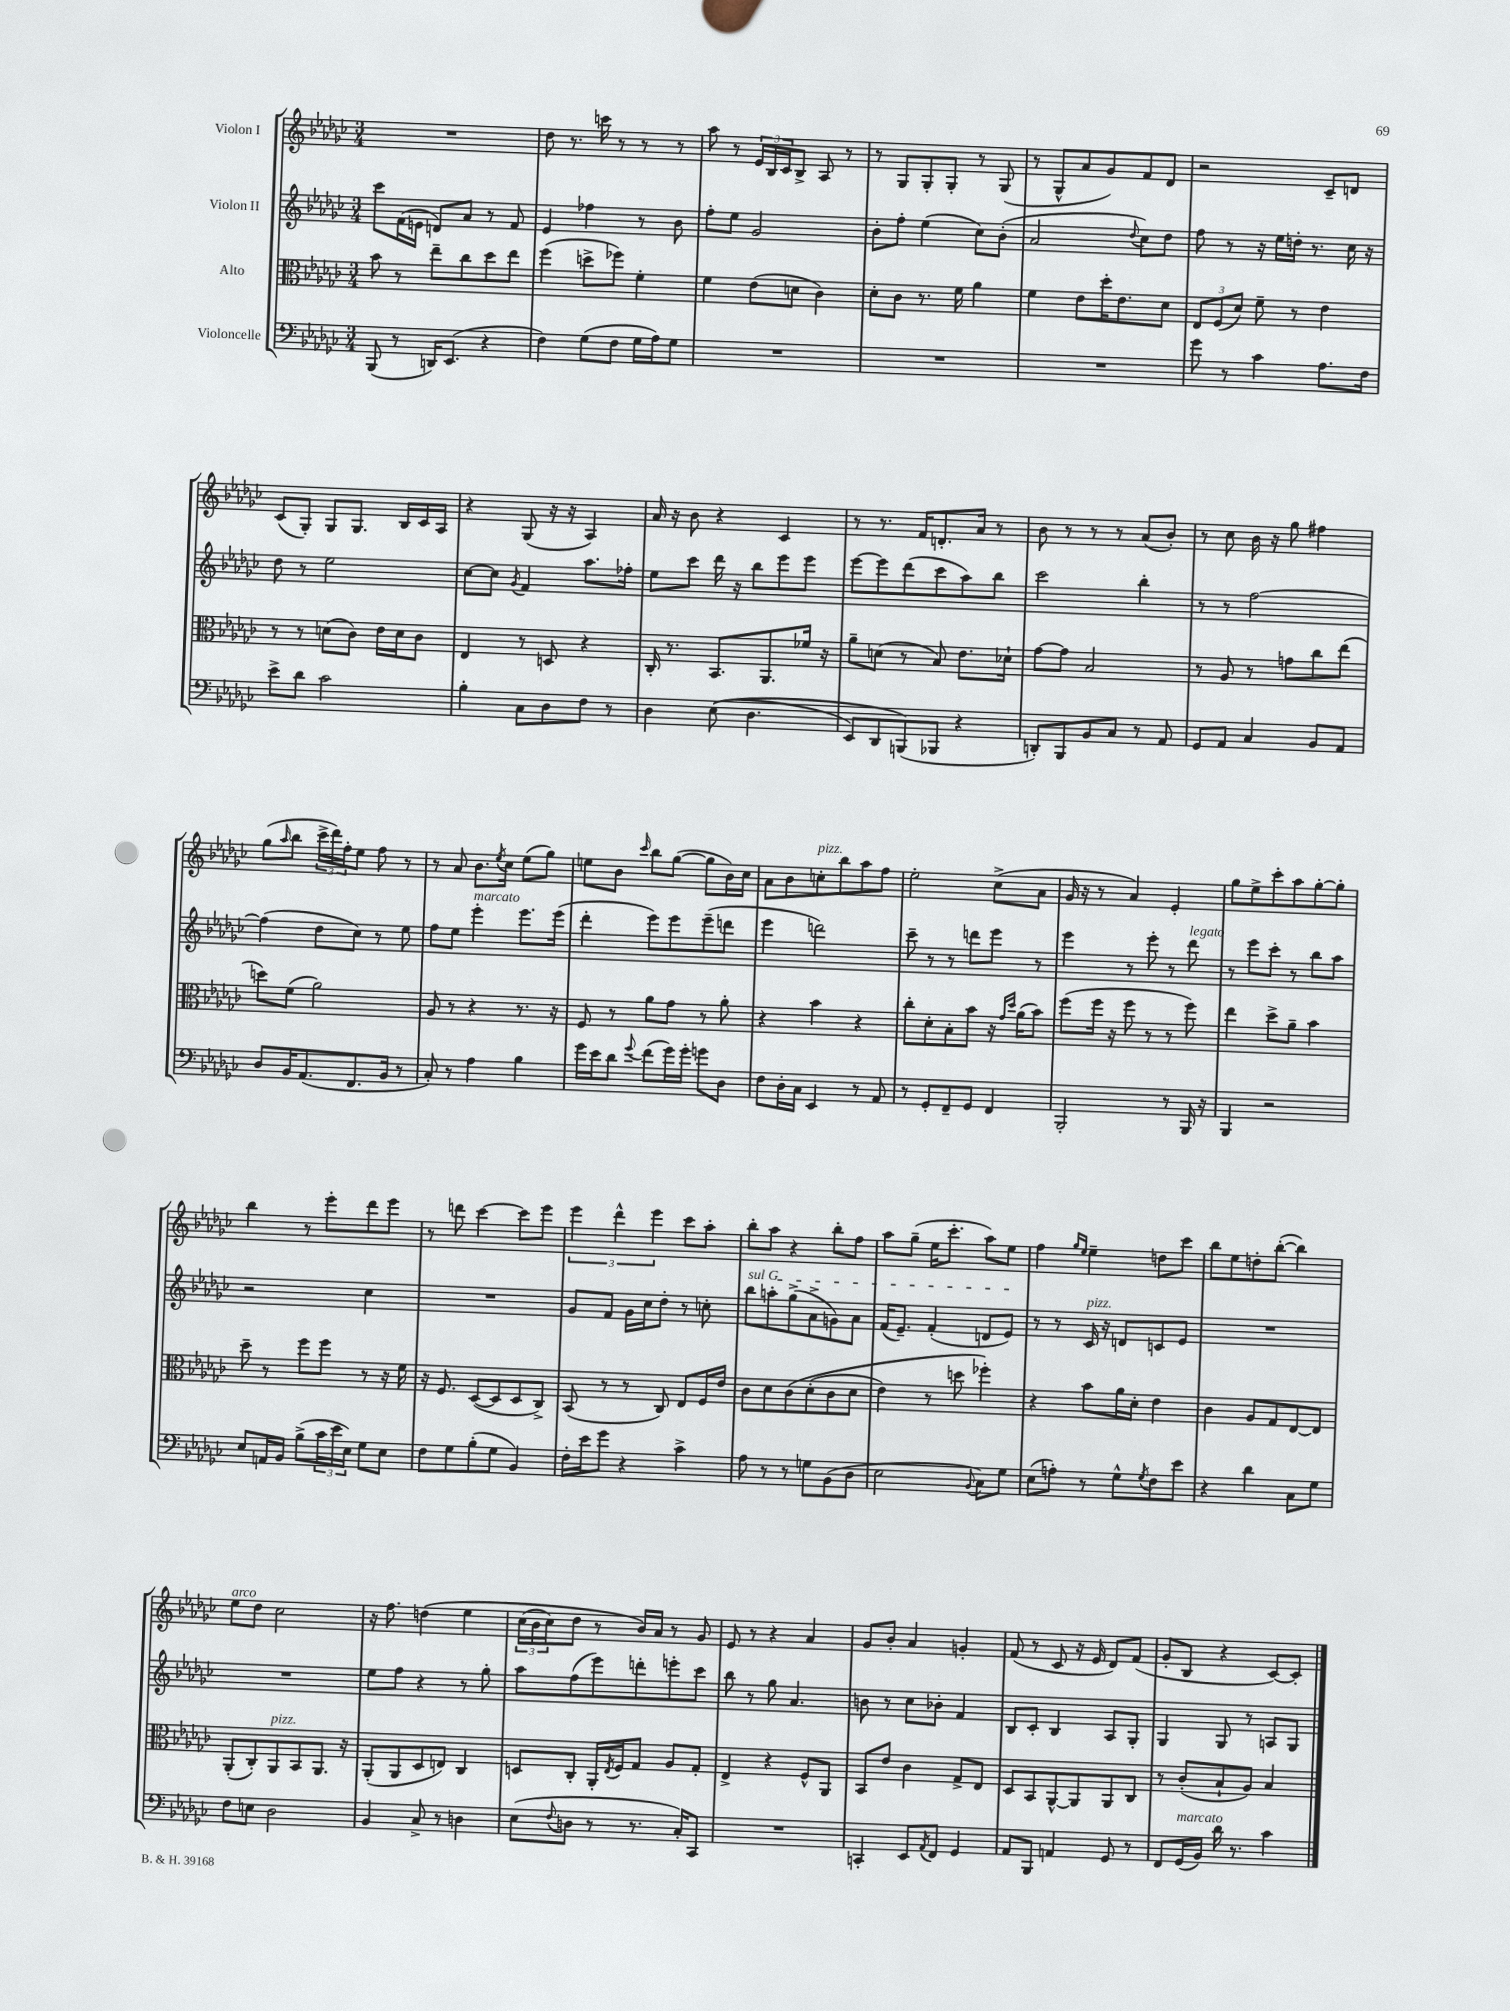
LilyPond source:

<<
\new StaffGroup <<
\new Staff = "s0" \with { instrumentName = "Violon I" } {
    \clef treble \key ges \major \numericTimeSignature \time 3/4
    R2. |
    des''8 r8. c'''16 r8 r8 r8 |
    aes''8 r8 \tuplet 3/2 { ees'16 bes16 ces'16 } bes8-> aes8 r8 |
    r8 ges8 ges8-. ges8-. r8 ges8( |
    r8 ges8-^ aes'8 ges'8) f'8 des'8 |
    r2 ces'8-- d'8 |
    ces'8( ges8-.) ges8 ges8. bes16 ces'16 aes16 |
    r4 ges8( r16 r16 aes4) |
    aes'16 r16 bes'8 r4 ces'4 |
    r8 r8. f'16 d'8.-. aes'16 r8 |
    bes'8 r8 r8 r8 aes'8( bes'8-.) |
    r8 ces''8 bes'16 r16 ges''8 fis''4 |
    ges''8( \grace { aes''16 } bes''8 \tuplet 3/2 { ces'''16-> des'''16) f''16-. } ees''8 f''8 r8 |
    r8 aes'8 bes'8. \acciaccatura { ees''8 } ces''16 ees''8( ges''8) |
    e''8 bes'8 \grace { ces'''16 } bes''8 ges''8~( ges''8 bes'16) ces''16 |
    aes'8 bes'8 c''8-.^\markup { \italic "pizz." } bes''8 aes''8 f''8 |
    ees''2-. ces''8->( aes'8 |
    ges'16 r16 r8 aes'4) ees'4-. |
    ges''8 ees''8-> ces'''8-. aes''8 ges''8~-. ges''8-. |
    bes''4 r8 ees'''8-. des'''8 ees'''8 |
    r8 d'''8 ces'''4~ ces'''8 ees'''8 |
    \tuplet 3/2 { ees'''4 des'''4-^ ees'''4 } ces'''8 aes''8-. |
    bes''8-. aes''8 r4 bes''8-. f''8 |
    aes''8 ges''8--( ees''16 ces'''8.-. aes''8) ees''8 |
    f''4 \grace { ges''16 ees''16 } ees''4-- d''8 ces'''8 |
    bes''8 ees''8 d''8-. bes''8~-.( bes''4) |
    ees''8^\markup { \italic "arco" } des''8 ces''2 |
    r16 f''8. d''4\( ees''4 |
    \tuplet 3/2 { ces''16( bes'16 ces''16) } des''8 r8 bes'16\) aes'16 r8 ges'8 |
    ees'8 r8 r4 aes'4 |
    ges'8 bes'8-. aes'4 g'4-. |
    f'8( r8 ces'8 r16 ees'16 des'8) f'8( |
    ges'8-. bes8 r4 ces'8~) ces'8-. \bar "|." |
}
\new Staff = "s1" \with { instrumentName = "Violon II" } {
    \clef treble \key ges \major \numericTimeSignature \time 3/4
    ces'''8 f'16( e'16 d'8) aes'8 r8 f'8 |
    ees'4 fes''4 r8 bes'8 |
    f''8-. ees''8 ges'2 |
    bes'8-. f''8-. ees''4( ces''8) bes'8-.( |
    aes'2 \appoggiatura { des''8 } ces''8) des''8 |
    f''8 r8 r16 ees''16 d''16-. r8. ces''16 r16 |
    des''8 r8 ees''2 |
    ces''8~ ces''8 \acciaccatura { ges'8 } f'4 aes''8. fes''16-. |
    ees''8 ces'''8 des'''16 r16 bes''8 ees'''8 ees'''8 |
    ees'''8~ ees'''8 des'''8( ces'''8 aes''8) bes''8 |
    ces'''2 bes''4-. |
    r8 r8 f''2~ |
    f''4( des''8 ces''8) r8 ees''8 |
    f''8 ees''8 ees'''4-.^\markup { \italic "marcato" } ees'''8. ees'''16( |
    des'''4-. ees'''8) ees'''8 ees'''8--( d'''8 |
    ees'''4 d'''2) |
    ces'''8-- r8 r8 d'''8 ees'''8 r8 |
    ees'''4 r8 ees'''8-. r8 des'''8^\markup { \italic "legato" } |
    r8 ees'''8 ces'''8-. r8 bes''8 aes''8 |
    r2 ces''4 |
    R2. |
    ges'8 f'8 ges'16 ces''16 des''8-. r8 c''8-. |
    \once \override TextSpanner.bound-details.left.text = \markup { \italic "sul G" } bes''8\startTextSpan a''8-. ges''8->( aes'8-> g'8) aes'8 |
    f'16( ees'8.--) f'4-.( d'8 ees'8\stopTextSpan) |
    r8 r8 ces'16^\markup { \italic "pizz." } r16 d'8 c'8 ees'8 |
    R2. |
    R2. |
    ees''8 f''8 r4 r8 ges''8-. |
    aes''8 f''8( ees'''8) d'''8-. e'''8-. ces'''8 |
    bes''8 r8 ges''8 aes'4. |
    b'8 r8 ces''8 bes'8-. f'4 |
    bes8 ces'8-. bes4 aes8 ges8-. |
    ges4 ges8 r8 a8 ges8 \bar "|." |
}
\new Staff = "s2" \with { instrumentName = "Alto" } {
    \clef alto \key ges \major \numericTimeSignature \time 3/4
    bes'8 r8 ees''8-- ces''8 des''8 ees''8 |
    f''4( d''8-> fes''8) f'4-. |
    f'4 ees'8( d'8 ces'4) |
    des'8-. ces'8 r8. f'16 aes'4 |
    f'4 ees'8 des''16-. ees'8. des'8 |
    \tuplet 3/2 { ees8 f8( des'8) } f'8-- r8 ees'4 |
    r8 r8 d'8( ces'8) ees'16 d'16 ces'8 |
    ees4 r8 d8 r4 |
    ces16-. r8. bes,8. aes,8. fes'16 r16 |
    aes'8-- d'8( r8 bes8) ees'8. des'16-! |
    ges'8~ ges'8 bes2 |
    r8 aes8 r8 g'8 ces''8 ees''8( |
    d''8) f'8( aes'2) |
    aes8 r8 r4 r8. r16 |
    f8 r8 aes'8 ges'8 r8 aes'8-. |
    r4 bes'4 r4 |
    ces''8-. des'8-. bes8-. bes'8 r16 \grace { ges'16 des''16 } aes'16( bes'8) |
    f''8( f''16 r16 f''8 r8 r8 f''8) |
    ees''4 des''8-> aes'8-- bes'4 |
    des''8-- r8 f''8 f''8 r8 r16 f'16 |
    r16 f8. des8~( des8 des8 ces8->) |
    bes,8( r8 r8 ces8) ees8 f16 ees'16 |
    ces'8 des'8 ces'8\( des'8-.( ces'8 des'8 |
    ees'4) r8 d''8 fes''4-.\) |
    r4 bes'8 aes'16 des'16-. ees'4 |
    ces'4 aes8 ges8 ees8~ ees8 |
    aes,8-.( ces8-.) aes,8^\markup { \italic "pizz." } bes,8 aes,8. r16 |
    aes,8-.( aes,8 des8 e8) ces4 |
    d8 ces8-. aes,16-. \acciaccatura { ees8 } f16 ges8 aes8 ges8-. |
    ees4-> r4 f8-^ aes,8 |
    bes,8 ees'8 ces'4 ges8-> ees8 |
    des8 bes,8 aes,8~-^ aes,8 aes,8 ces8 |
    r8 ces'8-.( bes8-! aes8) bes4 \bar "|." |
}
\new Staff = "s3" \with { instrumentName = "Violoncelle" } {
    \clef bass \key ges \major \numericTimeSignature \time 3/4
    bes,,8( r8 d,16) ees,8.( r4 |
    f4) ges8( f8 ges16 aes16) ges8 |
    R2. |
    R2. |
    R2. |
    ges'8 r8 ces'4 aes8. f16 |
    ees'8-> des'8 ces'2 |
    bes4-. ces8 des8 f8 r8 |
    des4 ees8(\( des4. |
    ees,8) des,8 b,,8(\) bes,,8 r4 |
    d,8-.) bes,,8 bes,8 ces8 r8 aes,8 |
    ges,8 aes,8 ces4 bes,8 aes,8 |
    des8 bes,16 aes,8.( f,8. bes,16 r8 |
    ces8-.) r8 aes4 bes4 |
    ges'16 ees'16 des'8 \appoggiatura { ges'8 } f'8( ges'16) ges'16-. g'8 des8 |
    f8 des16-. ces16 ees,4 r8 aes,8 |
    r8 ges,8-. f,8-- ges,8 f,4 |
    bes,,2-. r8 bes,,16 r16 |
    bes,,4 r2 |
    ees8 a,16 bes,16 bes8->( \tuplet 3/2 { ces'16 ees'16 ees16) } ges8 ees8 |
    f8 ges8 bes8-.( ges8 bes,4) |
    f16-. ees'16 ges'8 r4 ces'4-> |
    aes8 r8 r8 g8 bes,8( des8 |
    ees2 \appoggiatura { bes,8 } ces8) ges8 |
    ees8( a8-.) r8 ges8-^ \acciaccatura { ges8 } f8 ees'8 |
    r4 des'4 ces8 ges8 |
    f8 e8 des2 |
    bes,4 ces8-> r8 d4 |
    ees8( \appoggiatura { f8 } d8 r8 r8. ces16-.) ces,8 |
    R2. |
    c,4-. ees,8 \acciaccatura { aes,8 } f,8 ges,4 |
    aes,8 bes,,8 a,4 ges,8 r8 |
    f,8 ges,16^\markup { \italic "marcato" }( bes,16) des'16 r8. ces'4 \bar "|." |
}
>>
>>
\layout { \context { \Score \remove "Bar_number_engraver" } }
